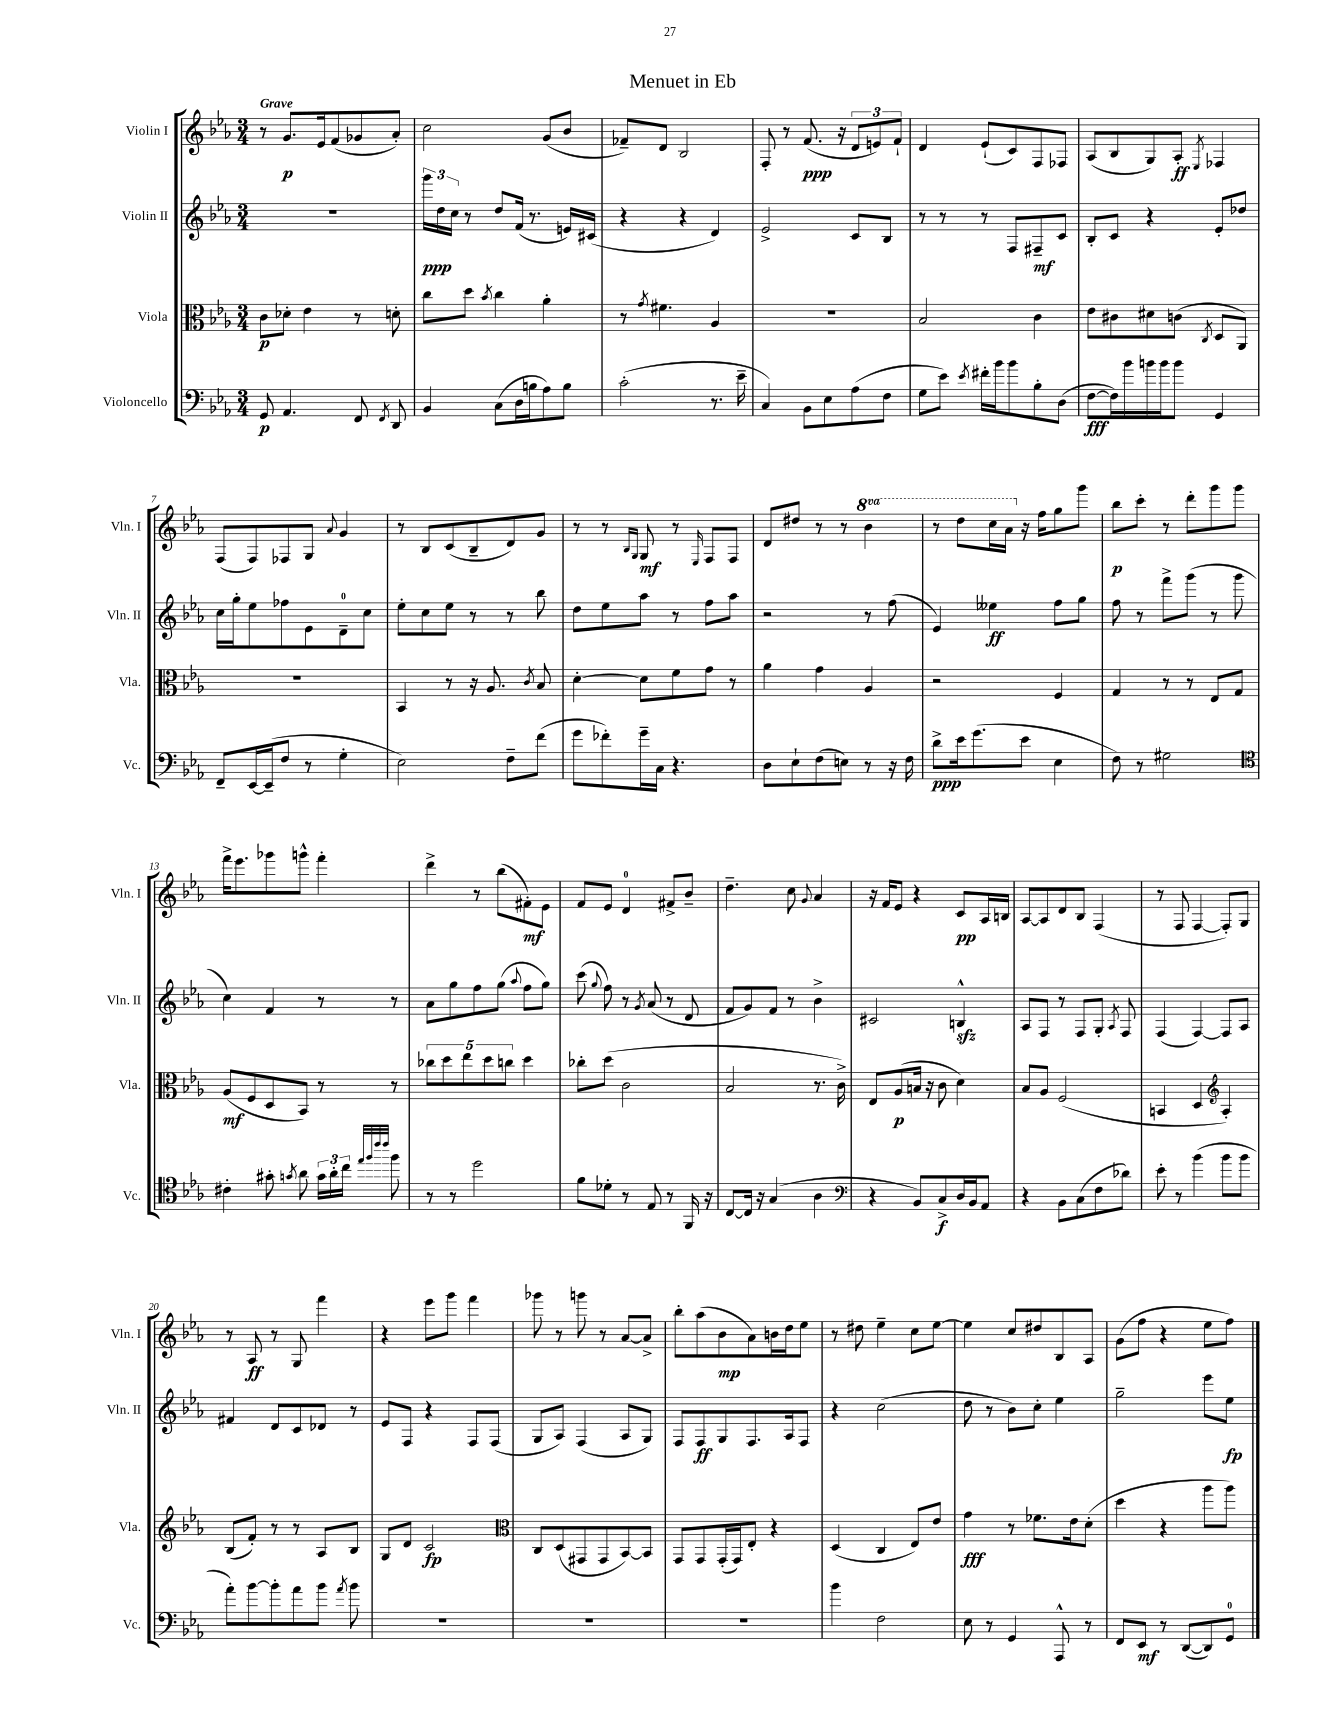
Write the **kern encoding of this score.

**kern	**kern	**kern	**kern
*staff4	*staff3	*staff2	*staff1
*clefF4	*clefC3	*clefG2	*clefG2
*k[b-e-a-]	*k[b-e-a-]	*k[b-e-a-]	*k[b-e-a-]
*M3/4	*M3/4	*M3/4	*M3/4
8GG	8c	2.r	8r
4.AA-	8d-'	.	8.g
.	4e-	.	.
.	.	.	16e-
.	.	.	(8f
8FF	8r	.	8g-
8qFF	.	.	.
8DD	8d'	.	8a-')
=	=	=	=
4BB-	8cc	24ggg	2cc
.	.	24dd	.
.	.	24cc	.
.	8dd	8r	.
.	8qb-	.	.
(8C	4cc	8dd	.
16D	.	(16f	.
16B	.	8.r	.
8A-)	4a-'	.	(8g
8B	.	16e)	8b-
.	.	(16c#	.
=	=	=	=
(2c'	8r	4r	8f-~)
.	8qg	.	.
.	4.f#	.	8d
.	.	4r	2B-
8.r	4A-	4d)	.
16e-~	.	.	.
=	=	=	=
4C)	2.r	2e-^	8F'
.	.	.	8r
8BB-	.	.	(8.f
8E-	.	.	.
.	.	.	16r
(8A-	.	8c	12d
.	.	.	12e)
8F	.	8B-	.
.	.	.	12f`
=	=	=	=
8G	2B-	8r	4d
8e-)	.	8r	.
8qe-	.	.	.
16f#'	.	8r	(8e-`
16b-	.	.	.
8b-	.	8F	8c)
8B-'	4c	8F#~	8F
(8D	.	8c	8F-
=	=	=	=
[8F	8e-	8B-'	(8A-
16F])	8c#	8c	8B-
16b-	.	.	.
16b	8d#	4r	8G)
16b	.	.	.
8b	(8c	.	8A-'
.	8qC	.	8qE-
4GG	8D	8e-'	4F-
.	8AA-)	8dd-	.
=	=	=	=
8FF~	2.r	16cc	(8F
.	.	16gg'	.
[16EE-	.	8ee-	8F)
(16EE-~]	.	.	.
8F	.	8ff-	8F-
8r	.	8e-	8G
.	.	.	8qqa-
4G'	.	8d~	4g
.	.	8cc	.
=	=	=	=
2E-)	4BB-	8ee-'	8r
.	.	8cc	8B-
.	8r	8ee-	(8c
.	16r	8r	8B-~
.	8.A-	.	.
8F~	.	8r	8d)
.	8qc	.	.
(8f	8B-	8bb-	8g
=	=	=	=
8g	[4d'	8dd	8r
8f-')	.	8ee-	8r
.	.	.	16qqB-
.	.	.	16qqG
16g~	8d]	8aa-	8G
16C	.	.	.
4.r	8f	8r	8r
.	.	.	16qqE-
.	8g	8ff	8F
.	8r	8aa-	8F
=	=	=	=
8D	4a-	2r	8d
8E-`	.	.	8dd#
(8F	4g	.	8r
8E)	.	.	8r
8r	4A-	8r	4bb-
16r	.	(8ff	.
16F	.	.	.
=	=	=	=
8d^	2r	4e-)	8r
16e-	.	.	8ddd
(8.g	.	.	.
.	.	4ee--	16ccc
.	.	.	16aa-
8e-	.	.	16r
.	.	.	16ff
4E-	4F	8ff	8gg
.	.	8gg	8ggg
=	=	=	=
8F)	4G	8ff	8bb-
8r	.	8r	8ccc'
2G#	8r	8fff^	8r
.	8r	(8ggg	8ddd'
.	8E-	8r	8ggg
.	8G	8ggg	8ggg
=	=	=	=
*clefC4	*	*	*
4c#'	(8A-	4cc)	16fff^
.	.	.	8.eee-
.	8F	.	.
8g#'	8D	4f	8ggg-
8qg	.	.	.
8a-	8BB-)	.	8ggg^^
24g	8r	8r	4fff'
24a-'	.	.	.
24cc	.	.	.
32qqee-	.	.	.
32qqff	.	.	.
32qqccc	.	.	.
32qqccc	.	.	.
8ff	8r	8r	.
=	=	=	=
8r	10cc-	8a-	4ddd^
.	10dd	.	.
8r	.	8gg	.
.	10ee-	.	.
2dd	.	8ff	8r
.	10dd	.	.
.	.	(8gg	(8bb-
.	10cc	.	.
.	.	8qqaa-	.
.	4dd	8ff	8f#')
.	.	8gg)	8e-
=	=	=	=
8f	8cc-'	(8ccc	8f
.	.	8qqgg	.
8d-'	(8dd	8ff)	8e-
8r	2c	8r	4d
.	.	8qg	.
8E-	.	(8a-	.
8r	.	8r	8f#^
16FF	.	8d	8b-~
16r	.	.	.
=	=	=	=
[8C	2B-	8f	4.dd~
16C]	.	8g)	.
16r	.	.	.
(4G	.	8f	.
.	.	8r	8cc
.	.	.	8qqg
4A-	8.r	4b-^	4a-
.	16c^)	.	.
=	=	=	=
*clefF4	*	*	*
4r	8E-	2c#	16r
.	.	.	16f
.	(8A-	.	8e-
8BB-)	16B	.	4r
.	16r	.	.
8C^	8c	.	.
16D	4d)	4B^^	8c
16BB-	.	.	.
8AA-	.	.	16A-
.	.	.	16B
=	=	=	=
4r	8B-	8A-	[8A-
.	8A-	8F	8A-]
8BB-	(2F	8r	8d
(8C	.	8F	8B-
8F	.	8G'	(4F
.	.	8qA-	.
8d-)	.	8F	.
=	=	=	=
8e-'	4BB	(4F	8r
8r	.	.	8F
(4b-	4D	[4F)	[4F
*	*clefG2	*	*
8b-	4A-')	8F]	8F'])
8b-	.	8A-	8G
=	=	=	=
8a-')	(8B-	4f#	8r
[8b-	8f')	.	8A-
8b-']	8r	8d	8r
8a-	8r	8c	8G
8b-	8A-	8d-	4fff
8qa-	.	.	.
8b-	8B-	8r	.
=	=	=	=
2.r	8G	8e-	4r
.	8d	8F	.
.	2c	4r	8eee-
.	.	.	8ggg
.	.	8F	4fff
.	.	(8F	.
=	=	=	=
*	*clefC3	*	*
2.r	8C	8G	8ggg-
.	(8D	8A-)	8r
.	8GG#	(4F	8ggg
.	8GG#	.	8r
.	[8BB-)	8A-	[8a-
.	8BB-]	8G)	8a-^]
=	=	=	=
2.r	8GG	8F	8bb-'
.	8GG	8F	(8aa-
.	(16GG'	8G	8b-
.	16GG)	.	.
.	8E-'	8.F	8a-)
.	4r	.	16b
.	.	16A-	16dd
.	.	8F	8ee-
=	=	=	=
4b-	(4D	4r	8r
.	.	.	8dd#
2F	4C	(2cc	4ee-~
.	8E-)	.	8cc
.	8e-	.	[8ee-
=	=	=	=
8E-	4g	8dd	4ee-]
8r	.	8r	.
4GG	8r	8b-)	8cc
.	8.f-	8cc'	8dd#
8AAA-^^	.	4ee-	8B-
.	16e-	.	.
8r	(8d'	.	8A-
=	=	=	=
8FF	4dd	2gg~	(8g
8EE-	.	.	8ff
8r	4r	.	4r
([8DD	.	.	.
8DD])	8aa-	8eee-	8ee-
8GG	8aa-)	8ee-	8ff)
==	==	==	==
*-	*-	*-	*-
